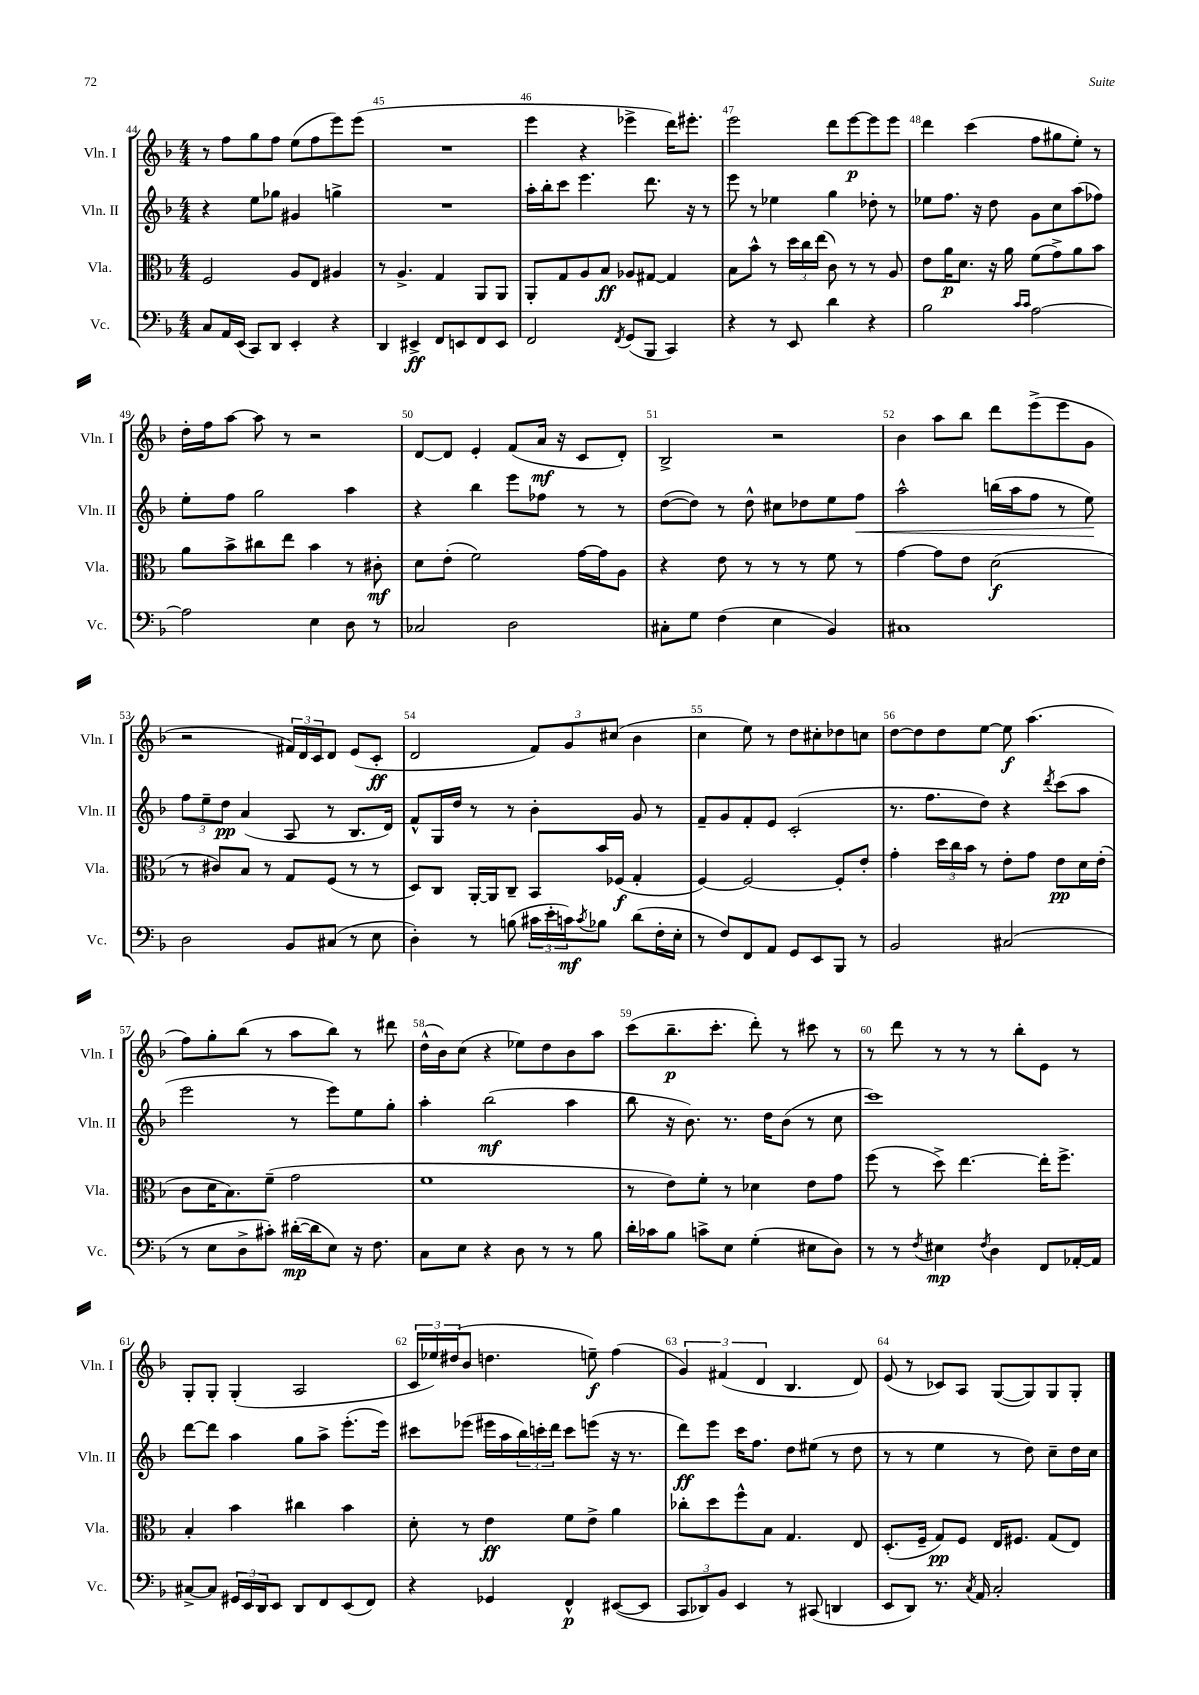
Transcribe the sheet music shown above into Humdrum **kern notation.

**kern	**kern	**kern	**kern
*staff4	*staff3	*staff2	*staff1
*clefF4	*clefC3	*clefG2	*clefG2
*k[b-]	*k[b-]	*k[b-]	*k[b-]
*M4/4	*M4/4	*M4/4	*M4/4
8C	2F	4r	8r
16AA	.	.	8ff
(16EE	.	.	.
8CC)	.	8ee	8gg
8DD	.	8gg-	8ff
4EE'	8A	4g#	(8ee
.	8E	.	8ff
4r	4A#	4gg^	8eee)
.	.	.	(8eee
=	=	=	=
4DD	8r	1r	1r
.	4.A^	.	.
4EE#^	.	.	.
8FF	4G	.	.
8EE	.	.	.
8FF	8AA	.	.
8EE	8AA	.	.
=	=	=	=
2FF	8AA'	16aa'	4eee
.	.	16bb-'	.
.	8G	8ccc	.
.	8A	4.eee	4r
.	8B-	.	.
8qFF	.	.	.
(8GG	8A-	.	4eee-^
8BBB-	[8G#	8.ddd	.
4CC)	4G#]	.	16ddd)
.	.	16r	8.eee#'
.	.	8r	.
=	=	=	=
4r	8B-	8eee	2eee
.	8b-^^	8r	.
8r	8r	4ee-	.
8EE	24dd	.	.
.	24cc	.	.
.	(24ee	.	.
4d	8c)	4gg	8ddd
.	8r	.	[8eee
4r	8r	8dd-'	8eee]
.	8A	8r	8eee
=	=	=	=
2B-	8e	8ee-	4ddd
.	16a	8.ff	.
.	8.d	.	.
.	.	.	(4ccc
.	.	16r	.
.	16r	8dd	.
.	16a	.	.
16qqc	.	.	.
16qqc	.	.	.
[2A	(8f	8g	8ff
.	8g^)	8cc	8gg#
.	8a	(8aa	8ee')
.	8b-	8ff-)	8r
=	=	=	=
2A]	8a	8ee'	16dd'
.	.	.	16ff
.	8b-^	8ff	[8aa
.	8cc#	2gg	8aa]
.	8ee	.	8r
4E	4b-	.	2r
8D	8r	4aa	.
8r	8c#'	.	.
=	=	=	=
2C-	8d	4r	[8d
.	(8e'	.	8d]
.	2f)	4bb-	4e'
2D	.	8eee	(8f
.	.	8ff-	16a
.	.	.	16r
.	[16g	8r	8c
.	16g]	.	.
.	8A	8r	8d')
=	=	=	=
8C#'	4r	([8dd	2B-^
8G	.	8dd])	.
(4F	8e	8r	.
.	8r	8dd^^	.
4E	8r	8cc#	2r
.	8r	8dd-	.
4BB-)	8f	8ee	.
.	8r	8ff	.
=	=	=	=
1C#	[4g	2aa^^	4b-
.	8g]	.	8aa
.	8e	.	8bb-
.	(2d	(16bb	8ddd
.	.	16aa	.
.	.	8ff	(8eee^
.	.	8r	8eee
.	.	8ee)	8g
=	=	=	=
2D	8r	12ff	2r
.	.	12ee~	.
.	8c#)	.	.
.	.	12dd	.
.	8B-	(4a	.
.	8r	.	.
8BB-	8G	8A	24f#)
.	.	.	24d
.	.	.	24c
(8C#	(8F	8r	8d
8r	8r	8.B-	(8e
8E	8r	.	8c'
.	.	16d)	.
=	=	=	=
4D')	8D)	8f^^	2d
.	8C	16G	.
.	.	16dd	.
8r	[16AA'	8r	.
.	16AA]	.	.
(8B	8C~	8r	.
24c#	8BB-	4b-'	12f)
24e'	.	.	.
24c)	.	.	12g
8qc	.	.	.
8B-	16b-	.	.
.	.	.	(12cc#
.	(16F-	.	.
(8d	4G'	8g	4b-
16F'	.	8r	.
16E'	.	.	.
=	=	=	=
8r	[4F)	8f~	4cc
8F)	.	8g	.
8FF	2F_	8f'	8ee)
8AA	.	8e	8r
8GG	.	(2c'	8dd
8EE	.	.	8cc#'
8BBB-	8F']	.	8dd-
8r	8e'	.	8cc
=	=	=	=
2BB-	4g'	8.r	[8dd
.	.	.	8dd]
.	.	8.ff	.
.	24dd	.	8dd
.	24cc	.	.
.	24b-	.	.
.	8r	8dd)	[8ee
(2C#	8e'	4r	8ee]
.	8g	.	(4.aa
.	.	8qddd	.
.	8e	(8ccc	.
.	16d	8aa	.
.	(16e'	.	.
=	=	=	=
8r	8c	2eee	8ff)
8E	16d	.	8gg'
.	8.B-)	.	.
8D^	.	.	(8bb-
8c#')	(8f~	.	8r
([16d#'	2g	8r	8aa
16d#]	.	.	.
8E)	.	8eee)	8bb-)
16r	.	8ee	8r
8.F	.	.	.
.	.	8gg'	8ddd#
=	=	=	=
8C	1f	4aa'	(16dd^^
.	.	.	16b-)
8E	.	.	(8cc
4r	.	(2bb-	4r
8D	.	.	8ee-)
8r	.	.	8dd
8r	.	4aa	8b-
8B-	.	.	8aa
=	=	=	=
16d'	8r	8bb-	(8ccc
16c-	.	.	.
8B-	8e)	16r	8.bb-~
.	.	8.b-)	.
8c^	8f'	.	.
.	.	.	8.ccc'
8E	8r	8.r	.
(4G'	4d-	.	8ddd')
.	.	16dd	.
.	.	(8b-	8r
8E#	8e	8r	8ccc#
8D)	8g	8cc	8r
=	=	=	=
8r	(8ff	1ccc)	8r
8r	8r	.	8ddd
8qF	.	.	.
4E#	8dd^)	.	8r
.	[4.ee	.	8r
8qF	.	.	.
4D	.	.	8r
.	.	.	8bb-'
8FF	16ee']	.	8e
.	8.ff^	.	.
[16AA-'	.	.	8r
16AA-]	.	.	.
=	=	=	=
[8C#^	4B-'	[8ddd	8G'
8C#]	.	8ddd]	8G'
24GG#	4b-	4aa	(4G'
24EE	.	.	.
24DD	.	.	.
8EE	.	.	.
8DD	4cc#	8gg	2A
8FF	.	8aa^	.
(8EE	4b-	(8.eee'	.
8FF)	.	.	.
.	.	16eee)	.
=	=	=	=
4r	8d'	8ccc#	24c
.	.	.	24ee-)
.	.	.	(24dd#
.	8r	(8eee-	8b-
4GG-	4e	16eee#	4.dd
.	.	16aa	.
.	.	24bb-)	.
.	.	24ccc'	.
.	.	24ddd	.
4FF^^	8f	8ccc	.
.	8e^	(8eee	8ee~)
([8EE#	4a	16r	(4ff
.	.	8.r	.
8EE#]	.	.	.
=	=	=	=
12CC	8cc-'	8ddd)	6g)
12DD-)	.	.	.
.	8dd	8eee	.
12BB-	.	.	(6f#
4EE	8ff^^	16ccc	.
.	.	8.ff	.
.	.	.	6d
.	8B-	.	.
8r	4.G	8dd	4.B-
(8CC#	.	(8ee#	.
4DD	.	8r	.
.	8E	8dd	8d)
=	=	=	=
8EE	(8.D'	8r	(8e
8DD)	.	8r	8r
.	16F~	.	.
8.r	8G)	4ee	8c-)
.	8F	.	8A
8qC	.	.	.
16AA	.	.	.
2C'	16E	8r	([8G
.	8.F#	.	.
.	.	8dd)	8G])
.	(8G	8cc~	8G
.	8E)	16dd	8G'
.	.	16cc	.
==	==	==	==
*-	*-	*-	*-
